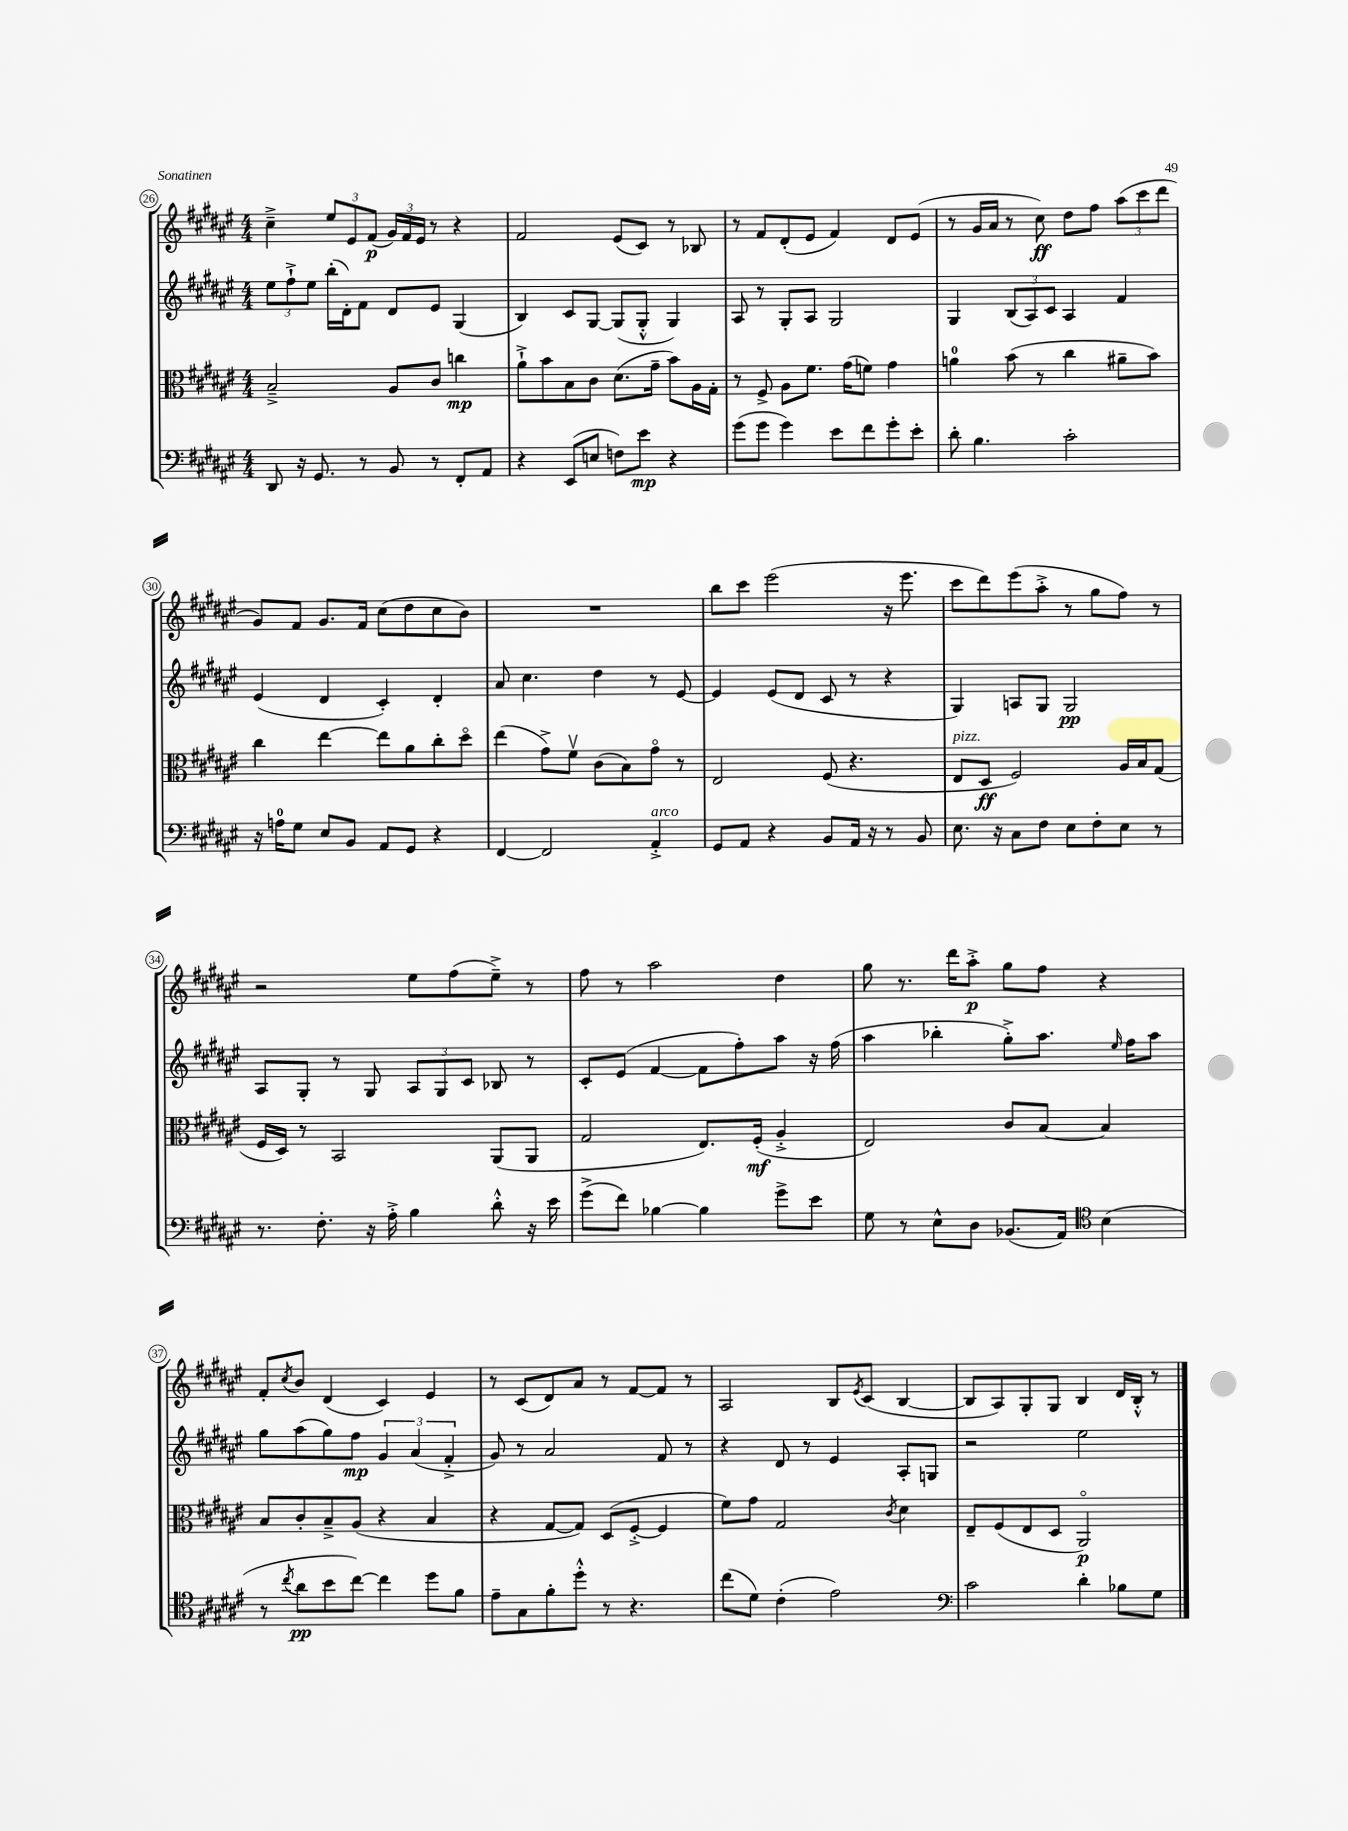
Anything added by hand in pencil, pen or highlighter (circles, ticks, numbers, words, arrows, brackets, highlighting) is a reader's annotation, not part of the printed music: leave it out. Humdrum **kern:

**kern	**kern	**kern	**kern
*staff4	*staff3	*staff2	*staff1
*clefF4	*clefC3	*clefG2	*clefG2
*k[f#c#g#d#a#e#]	*k[f#c#g#d#a#e#]	*k[f#c#g#d#a#e#]	*k[f#c#g#d#a#e#]
*M4/4	*M4/4	*M4/4	*M4/4
8DD#/	2B~^/	12ee#\L	4cc#~^\
.	.	12ff#`^\	.
16r	.	.	.
.	.	12ee#\J	.
8.GG#/	.	.	.
.	.	(16bb'\LL	12ee#/L
.	.	16d#'\J)	.
.	.	.	12e#/
8r	.	8f#\J	.
.	.	.	(12f#/J
8BB/	8A#/L	8d#/L	24g#/LL)
.	.	.	24f#/
.	.	.	24e#/JJ
8r	8c#/J	8e#/J	8r
8FF#'/L	4cc\	(4G#/	4r
8AA#/J	.	.	.
=	=	=	=
4r	8a#`^\L	4B/)	2f#/
.	8b\	.	.
(8EE#/L	8B\	8c#/L	.
8E/J	8c#\J	[8G#/J	.
8F\L)	(8.d#\L	(8G#/]L	(8e#/L
8e#\J	.	8G#'^^/J	8c#/J)
.	16g#~\Jk	.	.
4r	8b\L)	4G#/)	8r
.	16A#\L	.	8B-/
.	16G#'\JJ	.	.
=	=	=	=
(8g#\L	8r	8A#/	8r
8g#\J	8F#^/	8r	8f#/L
4g#\)	8A#\L	8G#'/L	(8d#'/
.	8.f#\J	8A#/J	8e#/J
8e#\L	.	2G#/	4f#/)
.	(16g#\LK	.	.
8f#\	8f\J)	.	.
8g#'\	4g#\	.	8d#/L
8e#'\J	.	.	(8e#/J
=	=	=	=
8d#'\	4a\	4G#/	8r
4.B\	.	.	16g#/LL
.	.	.	16a#/JJ
.	(8b\	(12B/L	8r
.	.	12A#/)	.
.	8r	.	8cc#\)
.	.	12c#/J	.
2c#'\	4cc#\	4A#/	8dd#\L
.	.	.	8ff#\J
.	8a#~\L	4f#/	(12aa#\L
.	.	.	12ccc#\
.	8b\J)	.	.
.	.	.	12ddd#\J
=	=	=	=
16r	4cc#\	(4e#/	8g#/L)
16A\LK	.	.	.
8G#\J	.	.	8f#/J
8E#/L	[4ee#\	4d#/	8.g#/L
8BB/J	.	.	.
.	.	.	16f#/Jk
8AA#/L	8ee#\]L	4c#'/)	(8cc#\L
8GG#/J	8a#\	.	8dd#\
4r	8cc#'\	4d#'/	8cc#\
.	8dd#o\J	.	8b\J)
=	=	=	=
[4FF#/	(4ee#\	8a#/	1r
.	.	4.cc#\	.
2FF#/]	8g#^\L)	.	.
.	8f#v\J	.	.
.	(8c#\L	4dd#\	.
.	8B\)	.	.
4AA#'^/	8g#o\J	8r	.
.	8r	[8e#/	.
=	=	=	=
8GG#/L	2E#/	4e#/]	8bb\L
8AA#/J	.	.	8ccc#\J
4r	.	(8e#/L	(2eee#\
.	.	8d#/J	.
8BB/L	(8F#/	8c#/	.
16AA#/Jk	4.r	8r	.
16r	.	.	.
8r	.	4r	16r
.	.	.	8.eee#\
8BB/	.	.	.
=	=	=	=
8.E#\	8E#/L	4G#/)	8ccc#\L
.	8D#/J	.	8ddd#\)
16r	.	.	.
8C#\L	2F#/)	8A/L	(8eee#\
8F#\J	.	8G#/J	8aa#'^\J
8E#\L	.	2G#/	8r
8F#'\	.	.	8gg#\L
8E#\J	16A#/LL	.	8ff#\J)
.	16B/J	.	.
8r	(8G#/J	.	8r
=	=	=	=
8.r	16F#/LL	8A#/L	2r
.	16D#/JJ)	.	.
.	8r	8G#'/J	.
8.F#'\	.	.	.
.	2BB/	8r	.
16r	.	8G#/	.
16A#'^\	.	.	.
4B\	.	12A#/L	8ee#\L
.	.	12G#/	.
.	.	.	(8ff#\
.	.	12c#/J	.
8d#'^^\	(8AA#/L	8B-/	8ee#~^\J)
16r	8AA#/J	8r	8r
16e#\	.	.	.
=	=	=	=
(8g#^\L	2G#/	8c#'/L	8ff#\
8f#\J)	.	(8e#/J	8r
[4B-\	.	[4f#/	2aa#\
4B-\]	8.E#/L)	8f#\]L	.
.	.	8ff#'\)	.
.	(16F#'/Jk	.	.
8g#^\L	4A#'^/	8aa#\J	4dd#\
8e#\J	.	16r	.
.	.	(16ff#\	.
=	=	=	=
8G#\	2E#/)	4aa#\	8gg#\
8r	.	.	8.r
8E#^^\L	.	4bb-'\	.
.	.	.	16ddd#\LK
8D#\J	.	.	8aa#'^\J
(8.BB-/L	8c#/L	8gg#'^\L)	8gg#\L
.	[8B/J	8.aa#\J	8ff#\J
16AA#/Jk)	.	.	.
*clefC4	*	*	*
(4B\	4B/]	.	4r
.	.	16qqee#/	.
.	.	16ff#\LK	.
.	.	8aa#\J	.
=	=	=	=
8r	8B/L	8gg#\L	8f#'/L
8qcc#/	.	.	8qcc#/
8a#\L	8c#'/	(8aa#\	8b/J
8b\	8B~^/	8gg#\)	(4d#/
[8cc#\J)	(8A#/J	8ff#\J	.
4cc#\]	4r	6g#/	4c#/)
.	.	(6a#/	.
8dd#\L	4B/	.	4e#/
.	.	6f#'^/	.
8f#\J	.	.	.
=	=	=	=
8e#~\L	4r	8g#/)	8r
8G#\	.	8r	(8c#/L
8f#'\	[8G#/L	2a#/	8d#/)
8dd#'^^\J	8G#/]J)	.	8a#/J
8r	(8D#/L	.	8r
4.r	[8F#'^/J	.	[8f#/L
.	4F#/]	8f#/	8f#/]J
.	.	8r	8r
=	=	=	=
(8cc#\L	8f#\L)	4r	2A#/
8d#\J)	8g#\J	.	.
(4c#'\	2G#/	8d#/	.
.	.	8r	.
2e#\)	.	4e#/	8B/L
.	.	.	8qe#/
.	.	.	(8c#/J
.	8qc#/	.	.
.	4d#\	8A#'/L	[4B/
.	.	8G/J	.
=	=	=	=
*clefF4	*	*	*
2c#\	8E#~/L	2r	8B/]L
.	(8F#/	.	8A#/)
.	8E#/	.	8G#'/
.	8D#/J	.	8G#/J
4d#'\	2AA#o/)	2ee#\	4B/
8B-\L	.	.	16d#/LL
.	.	.	16B'^^/JJ
8G#\J	.	.	8r
==	==	==	==
*-	*-	*-	*-
